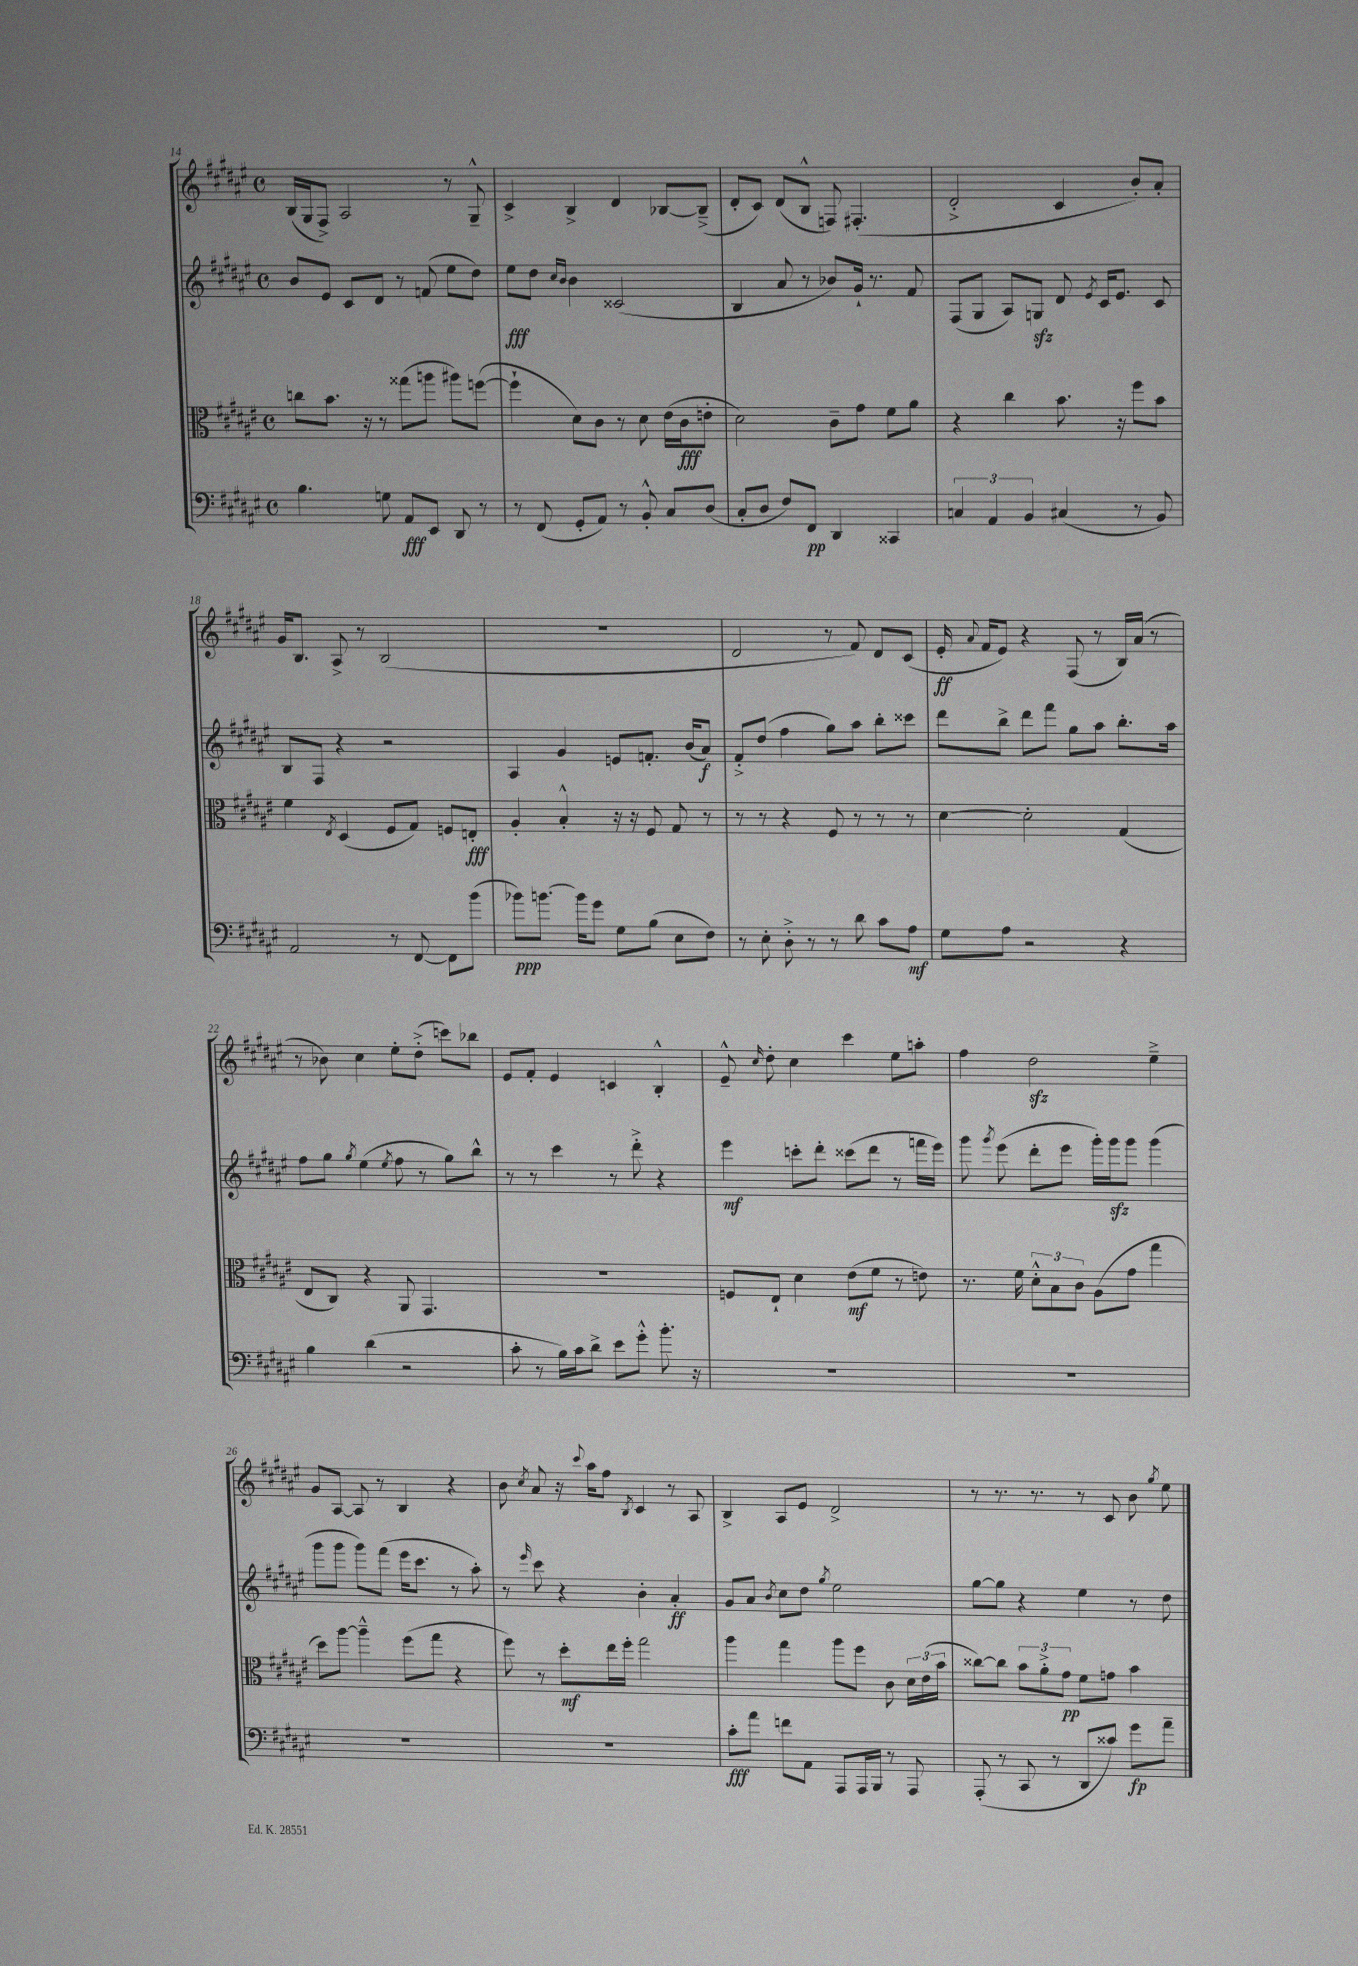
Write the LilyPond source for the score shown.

<<
\new StaffGroup <<
\new Staff = "s0" {
    \clef treble \key fis \major \defaultTimeSignature \time 4/4
    \autoBeamOff b16[( gis16 fis8]->) ais2 r8 gis8---^ |
    cis'4-> b4-> dis'4 bes8[~ bes8]--->( |
    dis'8[-. cis'8]) dis'8[( b8]-^ f8) fis4.-.( |
    dis'2-.-> cis'4 b'8[-.) ais'8]-. |
    gis'16[ b8.] ais8-> r8 b2( |
    R1 |
    dis'2 r8 fis'8) dis'8[ cis'8]( |
    eis'16-.\ff \appoggiatura { ais'8 } fis'16[ eis'8]) r4 fis8( r8 b16[) ais'16]( r8 |
    r8 bes'8) cis''4 eis''8[-. dis''8]-.->( c'''8[) bes''8] |
    eis'8[ fis'8]-. eis'4 c'4 b4-.-^ |
    eis'8---^ \grace { cis''16 } dis''8-. cis''4 cis'''4 eis''8[ a''8]-. |
    fis''4 dis''2\sfz eis''4---> |
    gis'8[ ais8]~ ais8 r8 b4 r4 |
    b'8 \acciaccatura { cis''8 } ais'8 r16 \appoggiatura { cis'''8 } ais''16[ fis''8] \acciaccatura { b8 } cis'4 r8 ais8 |
    b4-> ais8[ eis'8] dis'2-> |
    r8 r8. r8. r8 cis'8 b'8 \acciaccatura { gis''8 } eis''8 \bar "|." |
}
\new Staff = "s1" {
    \clef treble \key fis \major \defaultTimeSignature \time 4/4
    \autoBeamOff b'8[ eis'8] cis'8[ dis'8] r8 f'8( eis''8[ dis''8]) |
    eis''8[\fff dis''8] \grace { cis''16[ b'16] } b'4 cisis'2( |
    b4 ais'8 r8 bes'8[) gis'16]-! r8. fis'8 |
    fis8[( gis8] ais8[) g8]\sfz dis'8 \acciaccatura { eis'8 } cis'16[ eis'8.] cis'8 |
    b8[ fis8] r4 r2 |
    ais4 gis'4 e'8[ f'8.]-. b'16[( ais'8]\f) |
    fis'8[-.-> dis''8]( fis''4 gis''8[) ais''8] b''8[-. cisis'''8] |
    dis'''8[ b''8]-> dis'''8[ fis'''8] gis''8[ ais''8] b''8.[-. ais''16] |
    fis''8[ gis''8] \acciaccatura { gis''8 } eis''4( \acciaccatura { eis''8 } fis''8 r8 gis''8[) b''8]-^ |
    r8 r8 cis'''4 r8 dis'''8-.-> r4 |
    eis'''4\mf c'''8[-. dis'''8]-. cisis'''8[( dis'''8] r8 f'''16[ eis'''16]) |
    gis'''8 \acciaccatura { gis'''8 } eis'''8( dis'''8[-. eis'''8] gis'''16[-.) gis'''16\sfz gis'''8] gis'''4( |
    gis'''8[ gis'''8] gis'''8[) fis'''8]( eis'''16[ cis'''8.] r8 ais''8-.) |
    r8 \grace { eis'''16 } cis'''8 r4 b'4-. ais'4-.\ff |
    gis'8[ ais'8] \acciaccatura { b'8 } cis''8[ dis''8] \acciaccatura { gis''8 } eis''2 |
    gis''8[~ gis''8] r4 eis''4 r8 dis''8 \bar "|." |
}
\new Staff = "s2" {
    \clef alto \key fis \major \defaultTimeSignature \time 4/4
    \autoBeamOff c''8[ b'8.] r16 r8 gisis''8[( a''8] ais''8[) f''8]~( |
    f''4-! dis'8[) cis'8] r8 dis'8 eis'16[( cis'16\fff e'8]-. |
    dis'2) cis'8[-- gis'8] fis'8[ ais'8] |
    r4 cis''4 b'8. r16 fis''8[ b'8] |
    fis'4 \acciaccatura { eis8 } dis4( fis8[ gis8]) f8[ e8]-.\fff |
    ais4-. b4-.-^ r16 r16 fis8 gis8 r8 |
    r8 r8 r4 fis8 r8 r8 r8 |
    dis'4~ dis'2-. gis4( |
    eis8[ cis8]) r4 ais,8 gis,4. |
    R1 |
    f8[ eis8]-! dis'4 eis'8[\mf( fis'8] r8 e'8) |
    r8. fis'16 \tuplet 3/2 { dis'8[-.-^ b8 cis'8] } ais8[( gis'8] gis''4 |
    dis''8[) ais''8]~ ais''4---^ fis''8[( gis''8] r4 |
    fis''8) r8 dis''8[-.\mf eis''16 fis''16]-. gis''2 |
    ais''4 gis''4 ais''8[ fis''8] cis'8 \tuplet 3/2 { dis'16[ eis'16( b'16] } |
    cisis''8[~) cisis''8] \tuplet 3/2 { b'8[ ais'8-.-> gis'8]\pp } fis'8[ g'8] b'4 \bar "|." |
}
\new Staff = "s3" {
    \clef bass \key fis \major \defaultTimeSignature \time 4/4
    \autoBeamOff b4. g8 ais,8[\fff eis,8] dis,8 r8 |
    r8 fis,8( gis,8[-. ais,8]) r8 b,8-.-^ cis8[ dis8]( |
    cis8[-. dis8] fis8[) fis,8]\pp dis,4 cisis,4 |
    \tuplet 3/2 { c4 ais,4 b,4 } cis4( r8 b,8) |
    ais,2 r8 fis,8~ fis,8[ b'8]( |
    bes'8[\ppp) b'8.]~ b'16[ gis'8] gis8[ b8]( eis8[ fis8]) |
    r8 eis8-. dis8-.-> r8 r8 dis'8 cis'8[ ais8]\mf |
    gis8[ ais8] r2 r4 |
    b4 dis'4( r2 |
    cis'8-. r8 b16[) cis'16 dis'8]-> eis'8[ gis'8]-.-^ b'8.-. r16 |
    R1 |
    R1 |
    R1 |
    R1 |
    cis'8[-.\fff ais'8] f'8[ ais,8] ais,,8[ ais,,16 b,,16] r8 ais,,8 |
    ais,,8-.( r8 cis,8 r8 dis,8[ cisis'8]) gis'8[\fp ais'8]-- \bar "|." |
}
>>
>>
\layout { \context { \Score currentBarNumber = #14 } }
